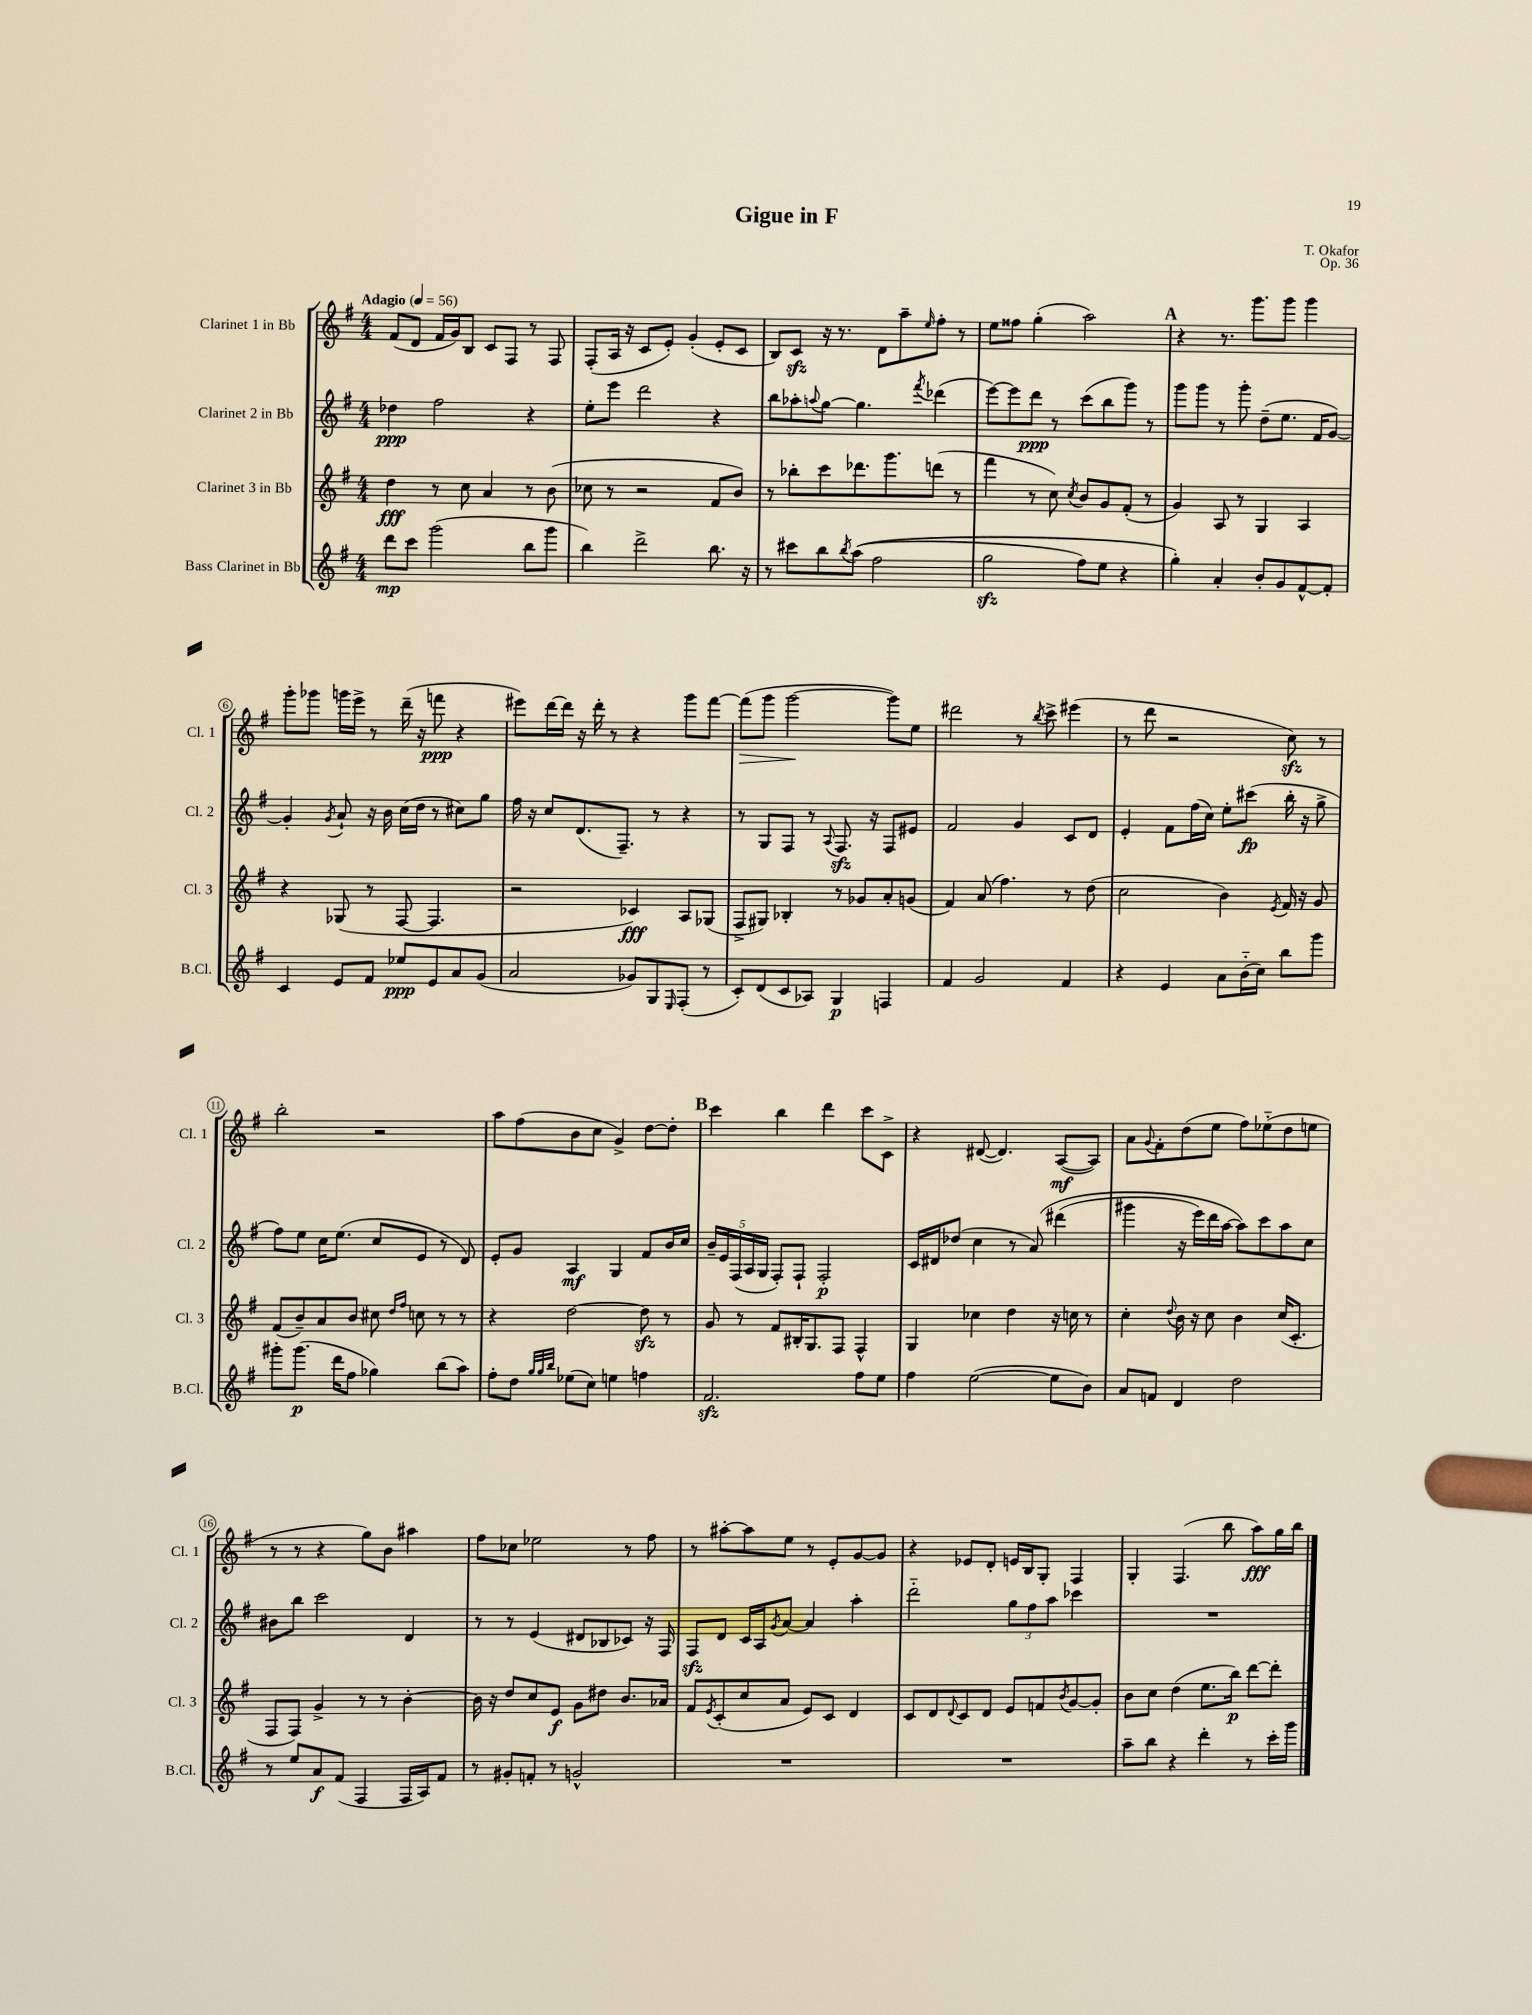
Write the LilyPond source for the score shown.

\header { title = "Gigue in F" composer = "T. Okafor" opus = "Op. 36" }
<<
\new StaffGroup <<
\new Staff = "s0" \with { instrumentName = "Clarinet 1 in Bb" shortInstrumentName = "Cl. 1" } {
    \clef treble \key g \major \numericTimeSignature \time 4/4 \tempo "Adagio" 4 = 56
    fis'8( d'8 fis'16 g'16) b8 c'8 fis8 r8 fis8 |
    fis8-.( a16 r16 c'8 e'8-.) g'4-.( e'8-. c'8 |
    b8) c'8\sfz r16 r8. d'8 a''8-- \grace { e''16 } fis''8-. r8 |
    e''8 fisis''8 g''4-.( a''2) |
    \mark \markup { \bold "A" } r4 r8. g'''8. g'''8 g'''4 |
    g'''8-. ges'''8 g'''16 e'''16-> r8 d'''16--( r16 f'''8\ppp r4 |
    eis'''8) d'''16~ d'''16 r16 d'''16-. r8 r4 g'''8 fis'''8~ |
    fis'''8\>( g'''8 g'''2~\! g'''8) e''8 |
    dis'''2 r8 \acciaccatura { b''8 } c'''8-> eis'''4( |
    r8 d'''8 r2 c''8\sfz) r8 |
    b''2-. r2 |
    a''8 fis''8( b'8 c''8 g'4->) d''8~ d''8-. |
    \mark \markup { \bold "B" } c'''4 b''4 d'''4 c'''8 c'8-> |
    r4 dis'8~( dis'4.) a8~\mf( a8) |
    a'8 \appoggiatura { g'8 } fis'8-. d''8( e''8 fis''8) ees''8-_( d''8 e''8 |
    r8 r8 r4 g''8) b'8 ais''4 |
    fis''8 ces''8 ees''2 r8 fis''8 |
    r8 ais''8~-. ais''8 e''8 r8 e'8-. g'8~ g'8 |
    r4 ees'8 d'8-. e'16 b16 g8-. fis4 |
    g4-. fis4.( b''8 a''8\fff) g''16 b''16 \bar "|." |
}
\new Staff = "s1" \with { instrumentName = "Clarinet 2 in Bb" shortInstrumentName = "Cl. 2" } {
    \clef treble \key g \major \numericTimeSignature \time 4/4
    des''4\ppp fis''2 r4 |
    e''8-. e'''8 d'''2 r4 |
    b''8 aes''8-. \appoggiatura { a''8 } g''8~ g''4. \acciaccatura { fis'''8 } des'''4( |
    e'''8~) e'''8 d'''8\ppp r8 c'''8( b''8 g'''8) r8 |
    \mark \markup { \bold "A" } g'''8 g'''8 r8 g'''8-. d''8--( e''8. fis'16 g'8~) |
    g'4-. \acciaccatura { g'8 } a'8-! r16 b'16 c''16( d''16 r8 cis''8) g''8 |
    fis''16 r16 c''8 d'8.( fis8.--) r8 r4 |
    r8 g8 fis8 r8 \appoggiatura { a8 } fis8.\sfz r16 fis8 eis'8 |
    fis'2 g'4 c'8 d'8 |
    e'4-. fis'8 fis''16( c''16) e''8-. cis'''8\fp( b''16-. r16 g''8-> |
    fis''8) e''8 c''16 e''8.( c''8 e'8 r8 d'8) |
    e'8-. g'8 a4\mf g4 fis'8 b'16 c''16 |
    \mark \markup { \bold "B" } \tuplet 5/4 { b'16-- e'16 fis16( a16 g16 } fis8-.) fis8-! fis2-.\p |
    c'16 dis'16 des''8( c''4 r8 a'8)\( dis'''4( |
    gis'''4 r16 e'''16) d'''16 a''16~ a''8\) c'''8 a''8 c''8 |
    bis'8 b''8 c'''2 d'4 |
    r8 r8 e'4( dis'8 bes8 ces'8) r16 fis16 |
    fis8\sfz d'8 c'16 a16 \acciaccatura { g'8 } a'8~ a'4 a''4-. |
    d'''2-_ \tuplet 3/2 { g''8 fis''8 a''8 } ces'''4 |
    R1 \bar "|." |
}
\new Staff = "s2" \with { instrumentName = "Clarinet 3 in Bb" shortInstrumentName = "Cl. 3" } {
    \clef treble \key g \major \numericTimeSignature \time 4/4
    d''4\fff r8 c''8 a'4 r8 b'8( |
    ces''8 r8 r2 fis'8 b'8) |
    r8 bes''8-. c'''8 des'''8. g'''8. d'''8( r8 |
    fis'''4 r8 c''8) \acciaccatura { c''8 } b'8 g'8 fis'8-.( r8 |
    \mark \markup { \bold "A" } g'4) a8 r8 g4 a4 |
    r4 ges8( r8 fis8~ fis4. |
    r2 ces'4\fff) a8 ges8( |
    fis8-> gis8) bes4-. r8 ges'8 a'8-. g'8( |
    fis'4) a'8( fis''4.) r8 d''8( |
    c''2 b'4) \acciaccatura { e'8 } fis'16 r16 g'8 |
    fis'8( b'8--) a'8 b'8 cis''8 \grace { d''16 fis''16 } c''8 r8 r8 |
    r4 d''2~ d''8\sfz r8 |
    \mark \markup { \bold "B" } g'8 r8 fis'8 bis16-. g8. fis8 fis4-^ |
    g4 ces''4 d''4 r16 c''16 r8 |
    c''4-. \appoggiatura { d''8 } b'16 r16 c''8 b'4 c''16( c'8.-. |
    fis8 fis8) g'4-> r8 r8 b'4~-. |
    b'16 r16 d''8 c''8 e'8\f g'8 dis''8 b'8. aes'16 |
    fis'8 \acciaccatura { e'8 } c'8-.( c''8 a'8 e'8) c'8 d'4 |
    c'8 d'8 \appoggiatura { d'8 } c'8 d'8 e'8 f'8 \acciaccatura { b'8 } g'8~ g'8-. |
    b'8 c''8 d''4( e''8. b''16\p) d'''8~ d'''8-. \bar "|." |
}
\new Staff = "s3" \with { instrumentName = "Bass Clarinet in Bb" shortInstrumentName = "B.Cl." } {
    \clef treble \key g \major \numericTimeSignature \time 4/4
    d'''8\mp c'''8 g'''2( b''8 g'''8 |
    b''4) d'''2-> b''8. r16 |
    r8 cis'''8 b''8 \acciaccatura { b''8 } a''8(\( fis''2 |
    g''2\sfz fis''8) e''8 r4 |
    \mark \markup { \bold "A" } g''4-.\) a'4-. b'8-. g'8 fis'8~-^ fis'8-. |
    c'4 e'8 fis'8 ees''8\ppp e'8 a'8 g'8( |
    a'2 ges'8) g8 \grace { e16 } fis8-.( r8 |
    c'8-.) d'8( c'8 aes8) g4\p f4 |
    fis'4 g'2 fis'4 |
    r4 e'4 a'8 b'16-_( c''16) b''8 g'''8 |
    gis'''8-. gis'''8.\p( d'''16 fis''8 ges''4) b''8( a''8) |
    fis''8-. d''8 \grace { g''32 g''32 b''32 } ees''8( c''8) e''4 f''4 |
    \mark \markup { \bold "B" } fis'2.\sfz fis''8 e''8 |
    fis''4 e''2~( e''8 b'8) |
    a'8 f'8 d'4 d''2 |
    r8 e''8 a'8\f fis'8( fis4 fis16 a16) fis'8 |
    r8 gis'8-. f'8-. r8 g'2-^ |
    R1 |
    R1 |
    a''8-- b''8 r4 d'''4-. r8 c'''16-. g'''16 \bar "|." |
}
>>
>>
\layout { \context { \Score \override BarNumber.stencil = #(make-stencil-circler 0.1 0.3 ly:text-interface::print) } }
